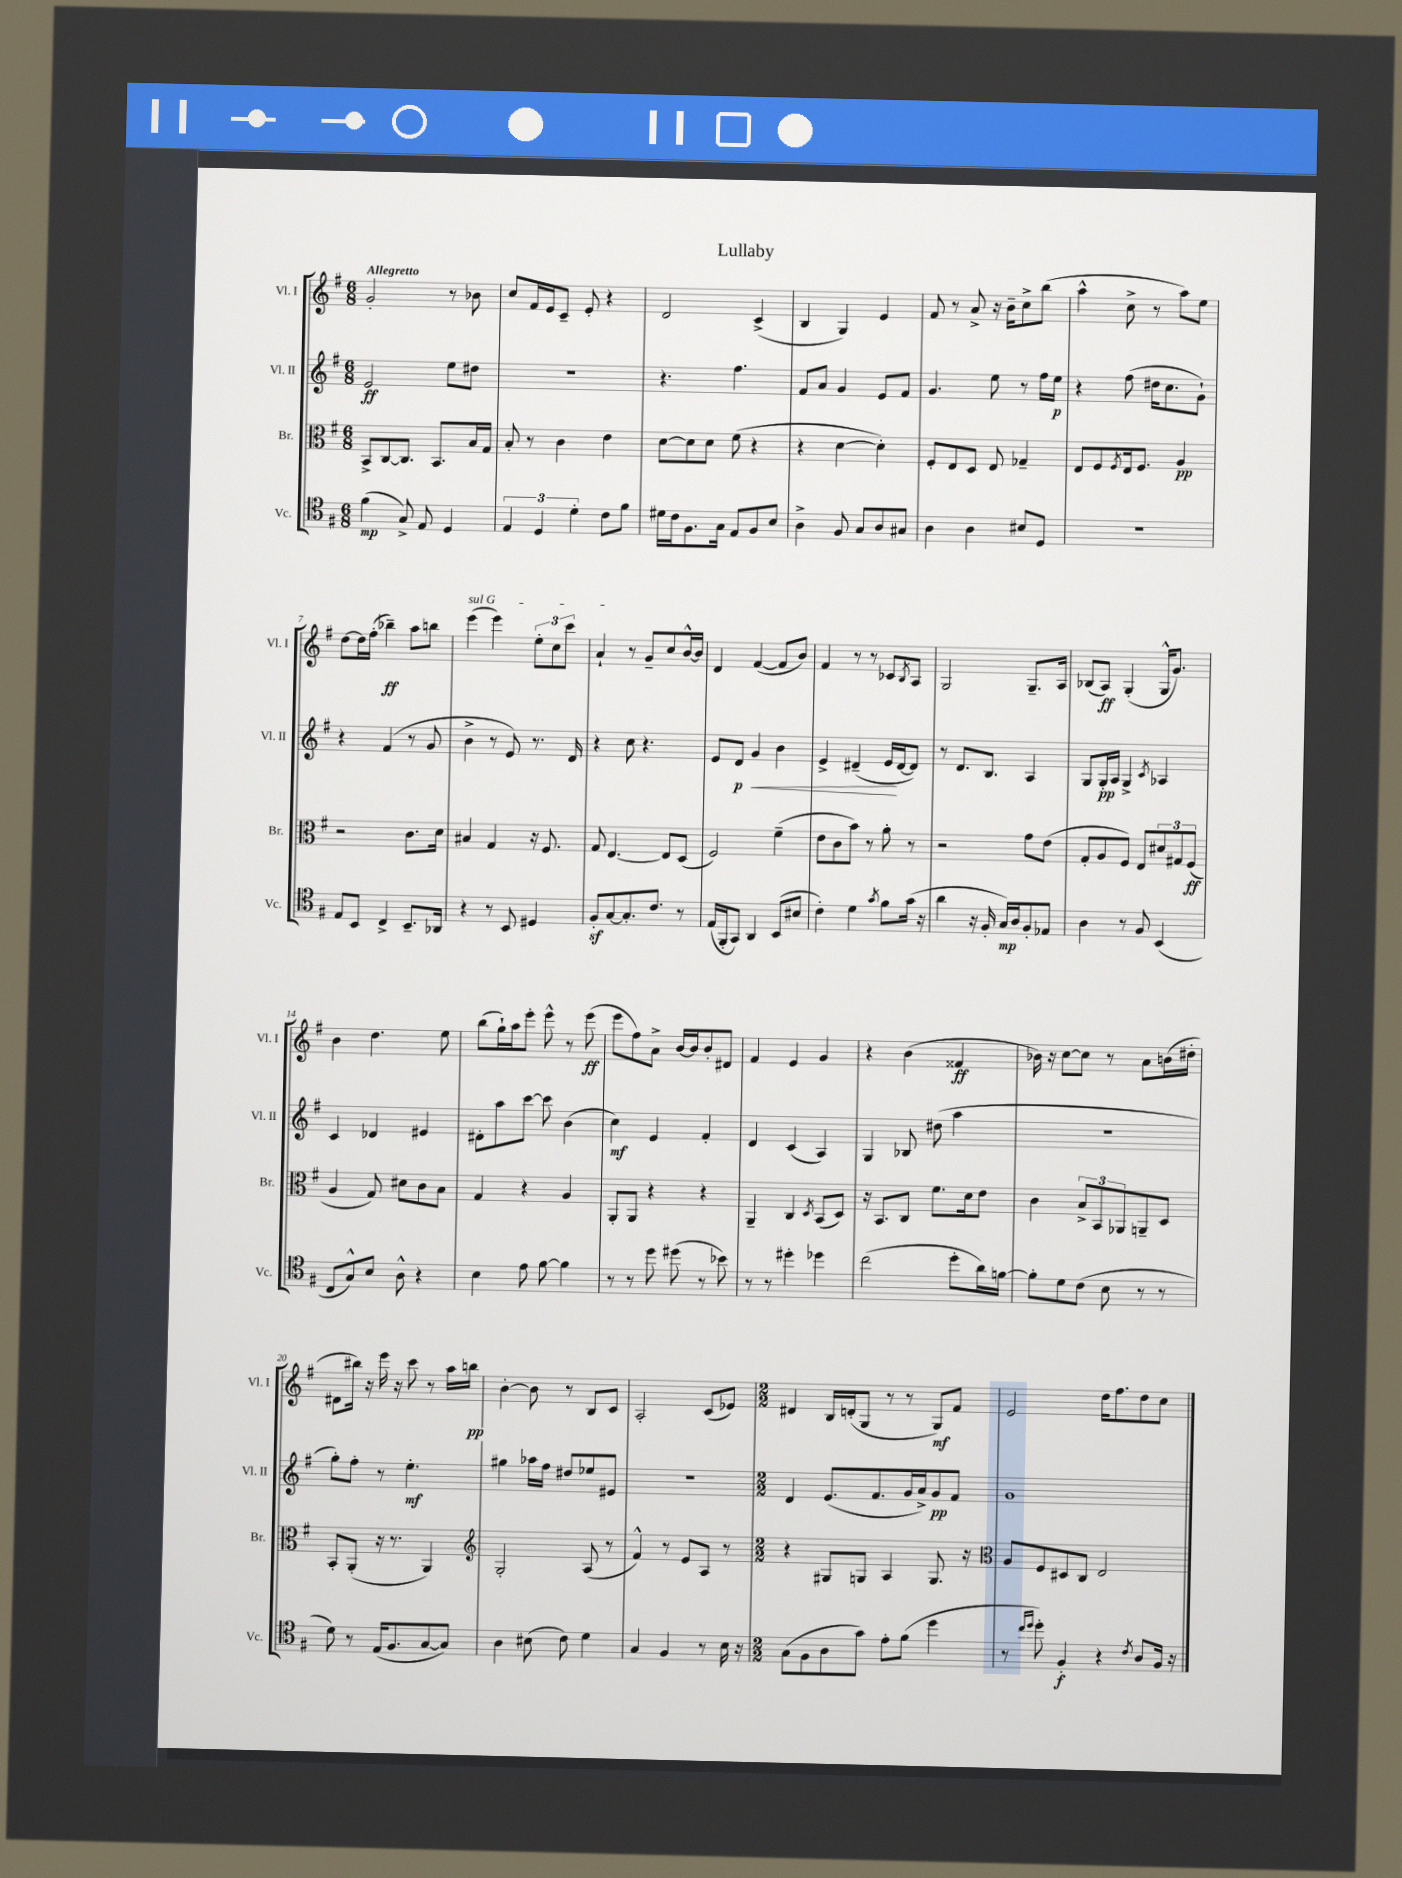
\header { title = "Lullaby" }
<<
\new StaffGroup <<
\new Staff = "s0" \with { instrumentName = "Vl. I" shortInstrumentName = "Vl. I" } {
    \clef treble \key g \major \numericTimeSignature \time 6/8 \tempo "Allegretto"
    g'2-. r8 bes'8 |
    c''8 fis'16 e'16 c'8-- e'8-. r4 |
    d'2 c'4->( |
    b4 g4) e'4 |
    fis'8 r8 a'8-> r16 b'16-- c''8-> b''8( |
    a''4-^ c''8-> r8 a''8) e''8 |
    d''8~ d''16 fis''16-.( bes''4--\ff) a''8 b''8 |
    \once \override TextSpanner.bound-details.left.text = \markup { \italic "sul G" } e'''4\startTextSpan( e'''4) \tuplet 3/2 { e''8-. c''8 c'''8 } |
    a'4-!\stopTextSpan r8 g'8-- c''8 b'16~-^ b'16 |
    d'4 fis'4~( fis'8 b'8) |
    fis'4 r8 r8 ces'8 \acciaccatura { b8 } a8 |
    g2 g8.-- a16 |
    bes8( a8\ff) g4-.( g16-^ g'8.) |
    b'4 d''4. e''8 |
    b''8( g''16-!) a''16 e'''8-. e'''8-^ r8 e'''8\ff( |
    e'''8 fis''8) a'8-> b'16~ b'16 b'8-. dis'8 |
    fis'4 e'4 g'4 |
    r4 b'4( fisis'4\ff |
    bes'16) r16 c''8~ c''8 r8 a'8 b'16( dis''16-. |
    dis'8 bis''16) r16 e'''16 r16 c'''8 r8 a''16 b''16\pp |
    b'4~-. b'8 r8 b8 c'8 |
    a2-. c'8( ees'8) |
    \numericTimeSignature \time 2/2 dis'4 b16 d'16-.( g8 r8 r8 g8\mf) fis'8 |
    e'2 d''16 fis''8. d''8 c''8 \bar "|." |
}
\new Staff = "s1" \with { instrumentName = "Vl. II" shortInstrumentName = "Vl. II" } {
    \clef treble \key g \major \numericTimeSignature \time 6/8
    e'2\ff e''8 dis''8 |
    R2. |
    r4. fis''4. |
    fis'8 a'8 g'4 e'8 fis'8 |
    g'4. e''8 r8 fis''16 e''16\p |
    r4 fis''8( dis''16 c''8. g'8-!) |
    r4 fis'4( r8 g'8 |
    b'4-> r8 e'8) r8. d'16 |
    r4 c''8 r4. |
    e'8 d'8\p g'4\< b'4 |
    e'4-> dis'4--( e'16\! dis'16~ dis'8) |
    r8 d'8. b8. a4 |
    g8 g16-.\pp a16 g4-> \acciaccatura { c'8 } aes4 |
    c'4 des'4 eis'4 |
    dis'8-. a''8 c'''8~ c'''8 b'4( |
    c''4\mf) e'4 fis'4-. |
    d'4 c'4( a4) |
    g4 bes8 dis''8( a''4 |
    R2. |
    g''8-.) fis''8-. r8 e''4.-.\mf |
    gis''4 aes''16 fis''16 dis''8 ees''8 eis'8 |
    R2. |
    \numericTimeSignature \time 2/2 d'4 e'8.( fis'8. g'16 a'16->) g'8\pp fis'8 |
    g'1 \bar "|." |
}
\new Staff = "s2" \with { instrumentName = "Br." shortInstrumentName = "Br." } {
    \clef alto \key g \major \numericTimeSignature \time 6/8
    b,8-> c8~ c8. b,8. b16 g16 |
    b8-. r8 c'4 e'4 |
    d'8~ d'8 d'8 fis'8( r4 |
    r4 d'4~ d'4-.) |
    fis8-. e8 d8 e8 ges4-- |
    e8 fis8 \acciaccatura { fis8 } e16 fis8. a4\pp |
    r2 c'8. d'16 |
    bis4 g4 r16 fis8. |
    g8 e4.~ e8 d8( |
    fis2) fis'4--( |
    e'8 c'8 b'8) r8 a'8-. r8 |
    r2 g'8 e'8( |
    g8-. a8 fis8) e8 \tuplet 3/2 { dis'8 gis8 fis8\ff( } |
    a4 g8) dis'8 c'8 b8 |
    g4 r4 a4 |
    a,8-. a,8 r4 r4 |
    a,4-- c4 \acciaccatura { d8 } b,8( d8) |
    r16 b,8. c8 fis'8. d'16 e'8 |
    c'4 \tuplet 3/2 { b8-> b,8 aes,8 } a,8-- d8 |
    b,8-. a,8-.( r16 r8. a,4) |
    \clef treble g2-. a8( r8 |
    fis'4-^) r8 e'8 a8 r8 |
    \numericTimeSignature \time 2/2 r4 gis8 g8 a4 g8. r16 |
    \clef alto a8 fis8 dis8 c8 e2 \bar "|." |
}
\new Staff = "s3" \with { instrumentName = "Vc." shortInstrumentName = "Vc." } {
    \clef tenor \key g \major \numericTimeSignature \time 6/8
    fis'4\mp( g8->) e8 d4 |
    \tuplet 3/2 { e4 d4 d'4-. } c'8 fis'8 |
    dis'16 c'16 fis8. g16 e8 fis8 b8 |
    a4-> fis8 g8 a8 gis8 |
    a4 a4 bis8 d8 |
    R2. |
    e8 b,8 c4-> b,8.-- aes,16 |
    r4 r8 b,8 dis4 |
    fis8-.\sf g8~ g8.-. c'8. r8 |
    e16( fis,16-. g,8) a,4 b,8( bis8 |
    c'4-.) d'4 \acciaccatura { g'8 } fis'8 g'16( r16 |
    a'4 r16 fis16-. g16\mp) a16 fis8-. ees8 |
    a4 r8 fis8 b,4( |
    c8 g8-^) b8 a8-^ r4 |
    b4 e'8 fis'8~ fis'4 |
    r8 r8 d''8 dis''8( r8 bes'8) |
    r8 r8 dis''4-. des''4 |
    c''2( d''8-. a'16) f'16~ |
    f'8-. d'8 c'8( b8 r8 r8 |
    d'8) r8 e16( fis8. g8~ g8) |
    a4 bis8( c'8) d'4 |
    g4 fis4 r8 b16 r16 |
    \numericTimeSignature \time 2/2 g8( fis8 a8 g'8) e'8-. fis'8( d''4 |
    r8 \grace { c''16 d''16 } d''8-.) fis4-.\f r4 \acciaccatura { c'8 } a8 fis16 r16 \bar "|." |
}
>>
>>
